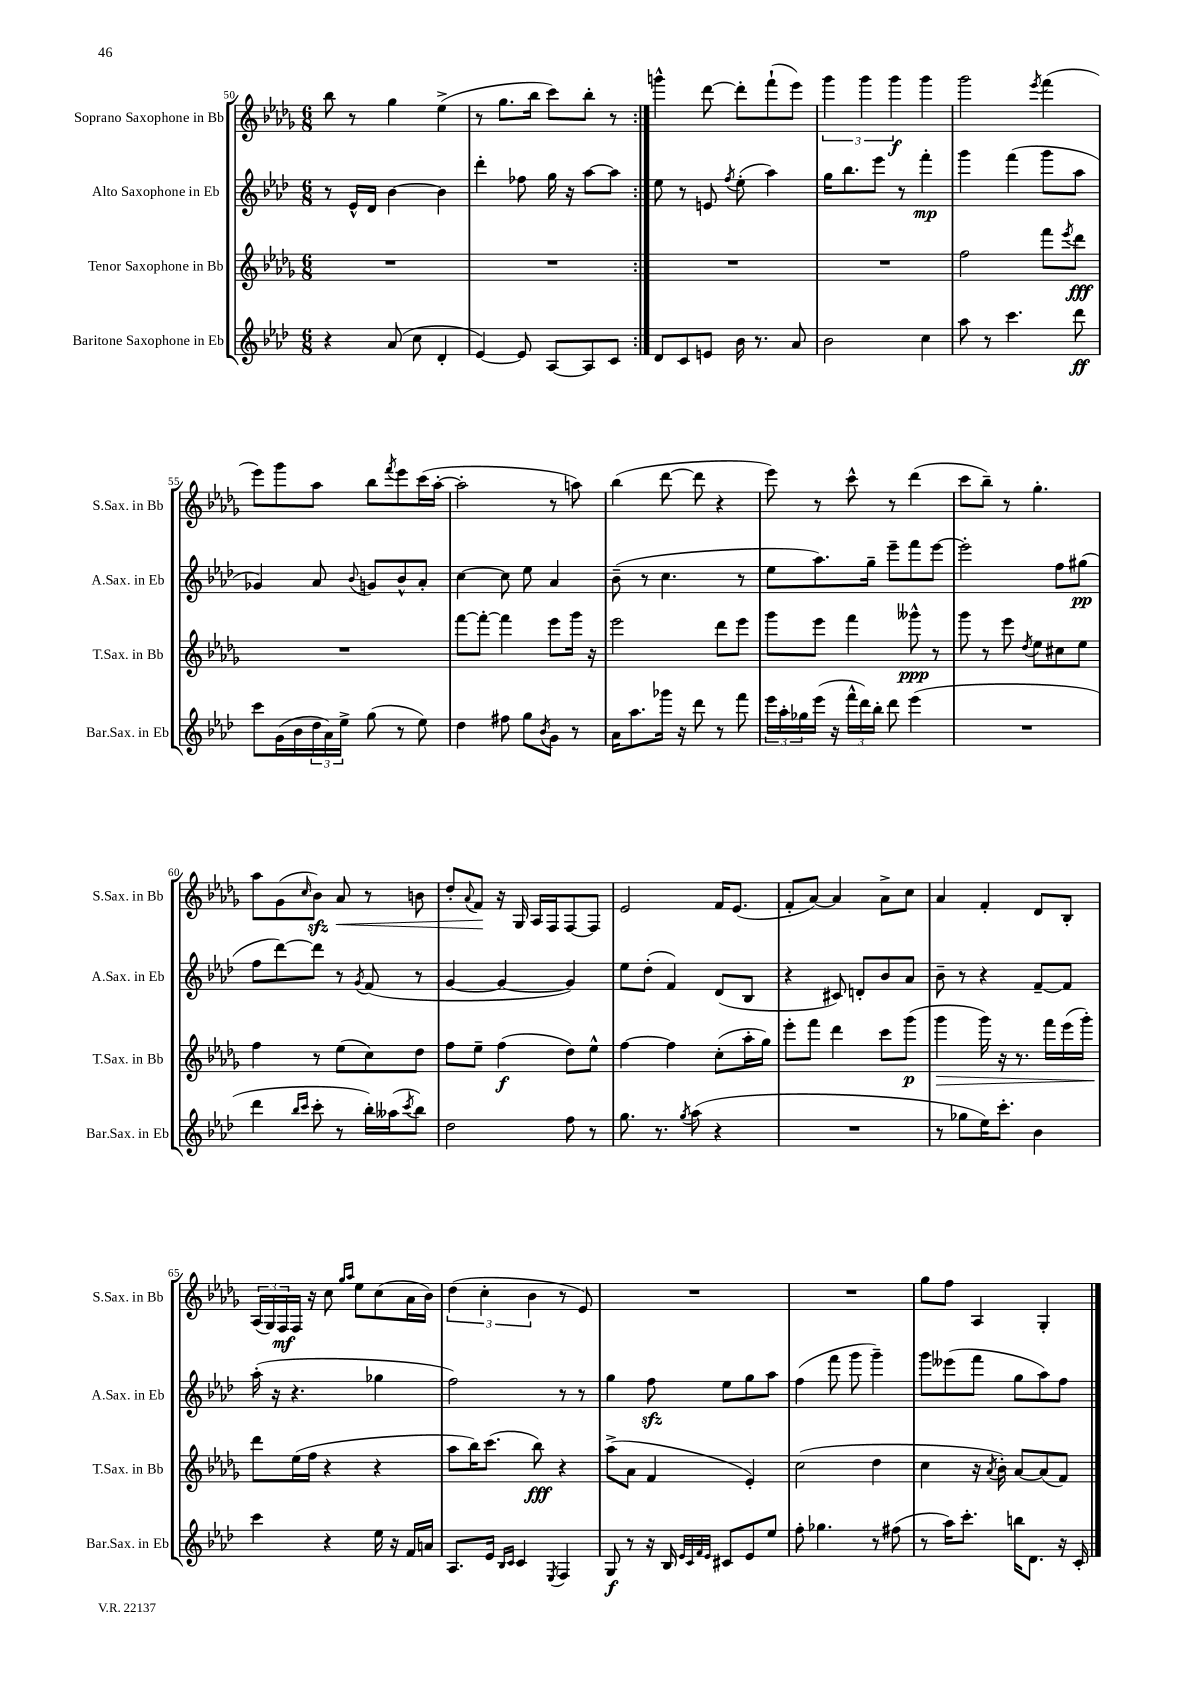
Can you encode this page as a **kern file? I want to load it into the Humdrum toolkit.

**kern	**kern	**kern	**kern
*staff4	*staff3	*staff2	*staff1
*clefG2	*clefG2	*clefG2	*clefG2
*k[b-e-a-d-]	*k[b-e-a-d-g-]	*k[b-e-a-d-]	*k[b-e-a-d-g-]
*M6/8	*M6/8	*M6/8	*M6/8
4r	2.r	8r	8bb-
.	.	16e-^^	8r
.	.	16d-	.
(8a-	.	[4b-	4gg-
8cc	.	.	.
4d-'	.	4b-]	(4ee-^
=	=	=	=
[4e-)	2.r	4ddd-'	8r
.	.	.	8.gg-
8e-]	.	8ff-	.
.	.	.	16bb-
[8A-	.	16gg	8ccc)
.	.	16r	.
8A-]	.	[8aa-	8bb-'
8c	.	8aa-]	8r
=:|!	=:|!	=:|!	=:|!
8d-	2.r	8ee-	4ggg^^
8c	.	8r	.
8e	.	8e	[8ddd-
.	.	8qff	.
16b-	.	(8ee-'	8ddd-']
8.r	.	.	.
.	.	4aa-)	(8fff`
8a-	.	.	8eee-)
=	=	=	=
2b-	2.r	16gg	6ggg-
.	.	8.bb-	.
.	.	.	6ggg-
.	.	8eee-	.
.	.	.	6ggg-
.	.	8r	.
4cc	.	4fff'	4ggg-
=	=	=	=
8aa-	2ff	4ggg	2ggg-
8r	.	.	.
4.ccc	.	(4fff	.
.	.	.	8qeee-
.	8fff	8ggg	(4fff
.	8qeee-	.	.
8ddd-	8ddd-	8aa-	.
=	=	=	=
8ccc	2.r	4g-)	8eee-)
(16g	.	.	8ggg-
16b-	.	.	.
24dd-	.	8a-	8aa-
24a-)	.	.	.
24ee-^	.	.	.
.	.	8qqb-	.
(8gg	.	8g	8bb-
.	.	.	8qfff
8r	.	8b-^^	8eee-
8ee-)	.	8a-'	(16ccc
.	.	.	[16aa-'
=	=	=	=
4dd-	[8fff	[4cc	2aa-']
.	8fff'_	.	.
8ff#	4fff]	8cc]	.
8gg	.	8ee-	.
8qb-	.	.	.
8g	8eee-	4a-	8r
8r	16ggg-	.	8aa)
.	16r	.	.
=	=	=	=
16a-	2eee-	(8b-~	(4bb-
8.aa-	.	.	.
.	.	8r	.
16ggg-	.	4.cc	[8ddd-
16r	.	.	.
8ddd-	.	.	8ddd-]
8r	8ddd-	.	4r
8fff	8eee-	8r	.
=	=	=	=
24eee-	8ggg-	8ee-	8eee-)
24aa-'	.	.	.
24gg-	.	.	.
(16eee-	8eee-	8.aa-)	8r
16r	.	.	.
24fff^^	4fff	.	8ccc^^
24ddd-)	.	.	.
.	.	16gg~	.
24bb-'	.	.	.
8ddd-	.	8eee-~	8r
(4eee-	8ggg--^^	8fff	(4ddd-
.	8r	[8eee-	.
=	=	=	=
2.r	8ggg-	2eee-']	8ccc
.	8r	.	8bb-~)
.	8eee-	.	8r
.	8qdd-	.	.
.	8ee-	.	4.gg-'
.	8cc#	8ff	.
.	8ee-	(8gg#	.
=	=	=	=
4ddd-	4ff	8ff	8aa-
.	.	[8ddd-)	(8g-
16qqbb-	.	.	.
16qqccc	.	.	16qqcc
8ccc'	8r	8ddd-]	8b-)
8r	(8ee-	8r	8a-
.	.	8qg	.
16bb-')	8cc)	(8f	8r
(16aa--	.	.	.
8qccc	.	.	.
8bb-)	8dd-	8r	8b
=	=	=	=
2dd-	8ff	[4g	8dd-'
.	.	.	8qqa-
.	8ee-~	.	8f
.	(4ff	4g_	16r
.	.	.	16G-
.	.	.	16A-
.	.	.	16F
8ff	8dd-)	4g])	[8F
8r	8ee-^^	.	8F]
=	=	=	=
8.gg	[4ff	8ee-	2e-
.	.	(8dd-'	.
8.r	.	.	.
.	4ff]	4f)	.
8qgg	.	.	.
(8aa-	.	.	.
4r	(8cc'	(8d-	16f
.	.	.	(8.e-
.	16aa-'	8B-	.
.	16gg-)	.	.
=	=	=	=
2.r	8eee-'	4r	8f'
.	8fff	.	[8a-)
.	4ddd-	8c#)	4a-]
.	.	8d'	.
.	8ccc	8b-	8a-^
.	(8ggg-	8a-	8cc
=	=	=	=
8r	4ggg-	8b-~	4a-
8gg-	.	8r	.
16ee-)	16ggg-)	4r	4f'
8.ccc'	16r	.	.
.	8.r	.	.
4b-	.	[8f~	8d-
.	16fff	.	.
.	(16eee-	8f]	8B-'
.	16ggg-')	.	.
=	=	=	=
4ccc	8ddd-	(16aa-'	(24A-
.	.	.	24G-)
.	.	16r	.
.	.	.	24F
.	(16ee-	4.r	16F
.	16ff	.	16r
4r	4r	.	8cc
.	.	.	16qqgg-
.	.	.	16qqaa-
.	.	.	8ee-
16ee-	4r	4gg-	(8cc
16r	.	.	.
16f	.	.	16a-
16a	.	.	16b-)
=	=	=	=
8.A-	8aa-	2ff)	(6dd-
.	16bb-)	.	.
.	.	.	6cc'
16e-	(8.ccc	.	.
16qqB-	.	.	.
16qqc	.	.	.
4c	.	.	.
.	.	.	6b-
.	8bb-)	.	.
8qE-	.	.	.
4F	4r	8r	8r
.	.	8r	8e-)
=	=	=	=
8G	(8aa-^	4gg	2.r
8r	8a-	.	.
16r	4f	8ff	.
16B-	.	.	.
32qqe-	.	.	.
32qqc	.	.	.
32qqf	.	.	.
32qqe-	.	.	.
8c#	.	8ee-	.
8e-	4e-')	8gg	.
8ee-	.	8aa-	.
=	=	=	=
8ff'	(2cc	(4ff	2.r
4.gg-	.	.	.
.	.	8fff	.
.	.	8ggg	.
8r	4dd-	4ggg~)	.
(8ff#	.	.	.
=	=	=	=
8r	4cc	8ggg	8gg-
16aa-)	.	(8eee--	8ff
8.ccc'	.	.	.
.	16r	8fff	4A-
.	8qa-	.	.
.	16b-')	.	.
16bb	[8a-	8gg	.
8.d-	.	.	.
.	(8a-]	8aa-)	4G-'
16r	8f)	8ff	.
16c'	.	.	.
==	==	==	==
*-	*-	*-	*-
